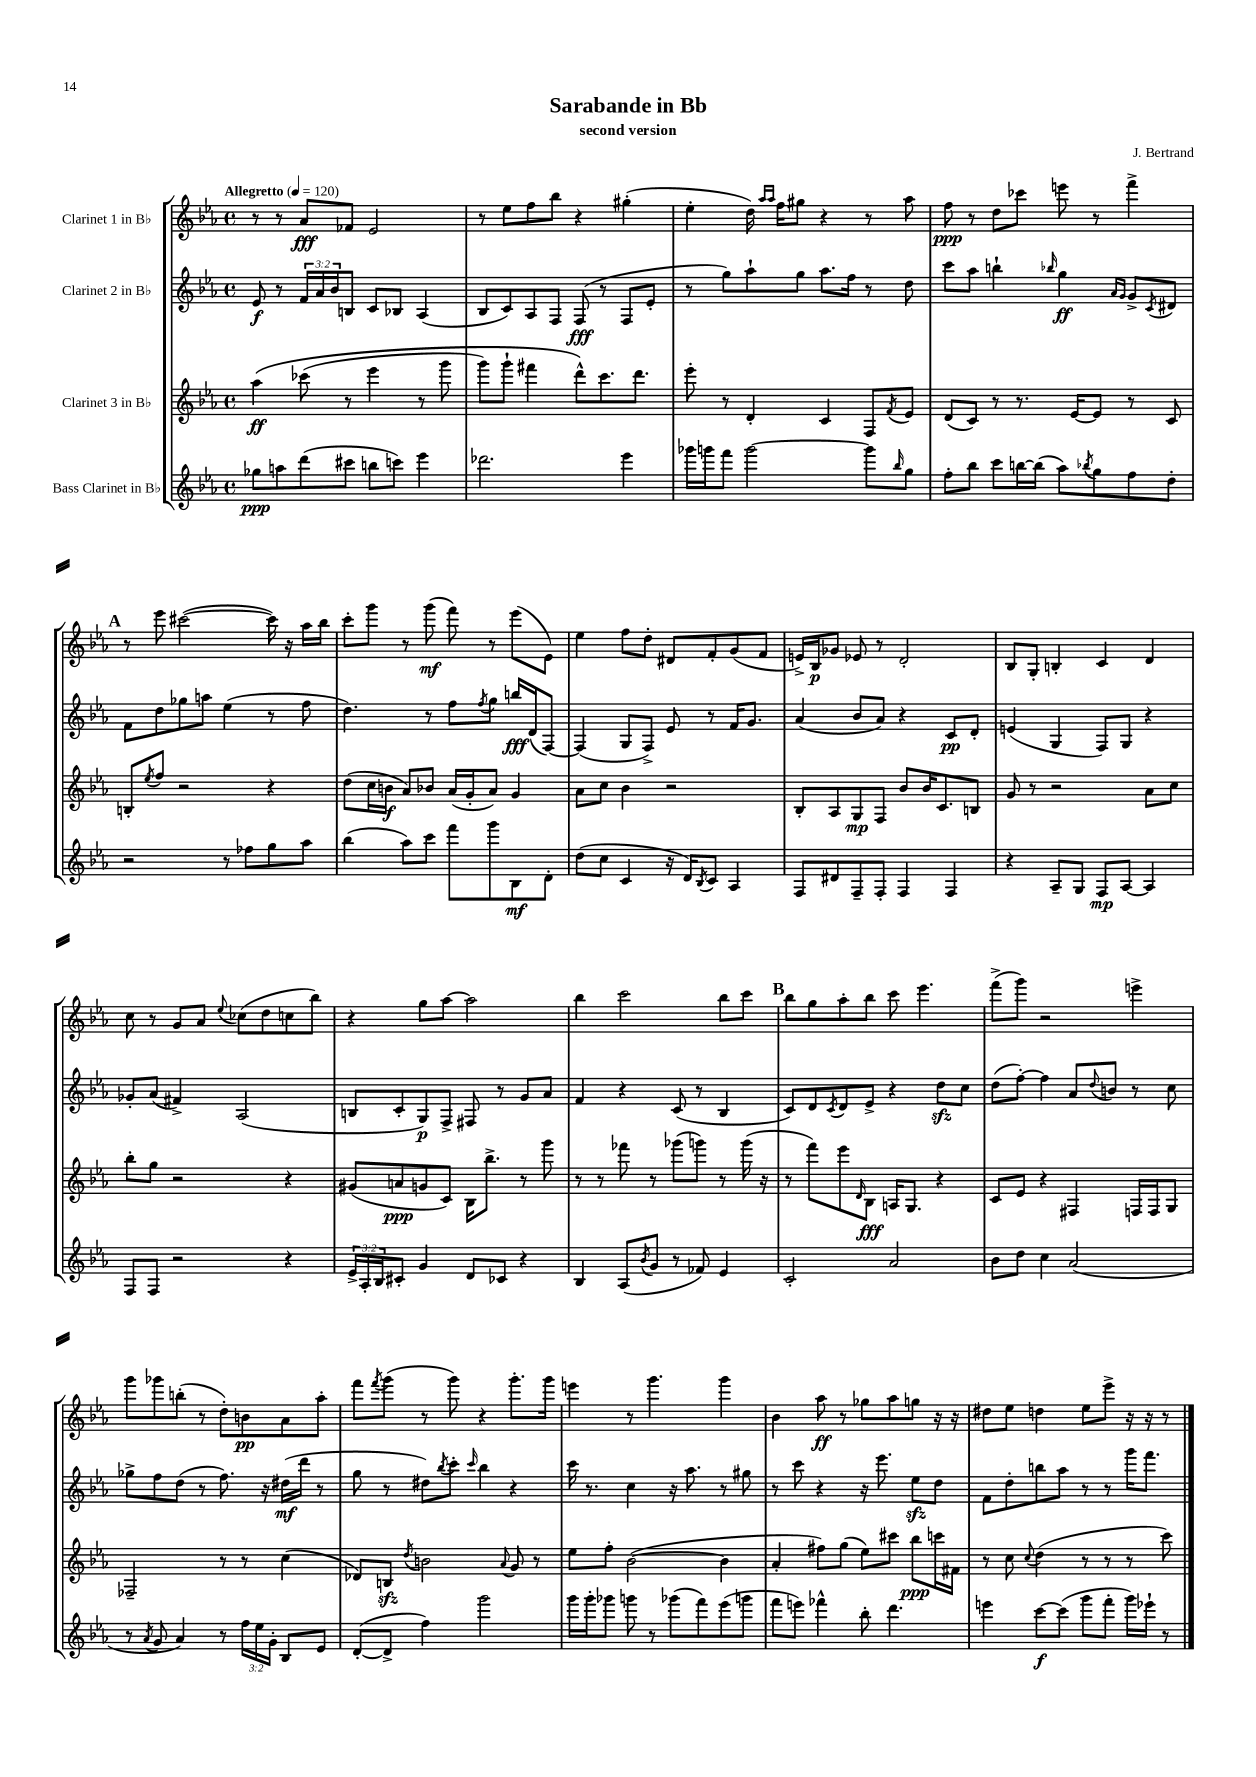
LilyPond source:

\header { title = "Sarabande in Bb" composer = "J. Bertrand" subtitle = "second version" }
<<
\new StaffGroup <<
\new Staff = "s0" \with { instrumentName = "Clarinet 1 in Bb" } {
    \clef treble \key ees \major \defaultTimeSignature \time 4/4 \tempo "Allegretto" 4 = 120
    r8 r8 aes'8\fff fes'8 ees'2 |
    r8 ees''8 f''8 bes''8 r4 gis''4-.( |
    ees''4-. d''16) \grace { aes''16 aes''16 } f''16 gis''8 r4 r8 aes''8 |
    f''8\ppp r8 d''8 ces'''8 e'''8 r8 f'''4-> |
    \mark \markup { \bold "A" } r8 ees'''8 cis'''2~( cis'''16) r16 aes''16 bes''16 |
    c'''8-. g'''8 r8 g'''8\mf( f'''8) r8 ees'''8( ees'8) |
    ees''4 f''8 d''8-. dis'8 f'8-. g'8( f'8 |
    e'16->) bes16\p ges'8 ees'8 r8 d'2-. |
    bes8 g8-. b4-. c'4 d'4 |
    c''8 r8 g'8 aes'8 \appoggiatura { ees''8 } ces''8( d''8 c''8 bes''8) |
    r4 g''8 aes''8~ aes''2 |
    bes''4 c'''2 bes''8 c'''8 |
    \mark \markup { \bold "B" } bes''8 g''8 aes''8-. bes''8 c'''8 ees'''4. |
    f'''8->( g'''8) r2 e'''4-> |
    g'''8 ges'''8 b''8-.( r8 d''8-.) b'8\pp aes'8 aes''8-. |
    f'''8 \acciaccatura { f'''8 } g'''8( r8 g'''8) r4 g'''8.-. g'''16 |
    e'''4 r8 g'''4. g'''4 |
    bes'4 aes''8\ff r8 ges''8 aes''8 g''8 r16 r16 |
    dis''8 ees''8 d''4 ees''8 ees'''8-> r16 r16 r8 \bar "|." |
}
\new Staff = "s1" \with { instrumentName = "Clarinet 2 in Bb" } {
    \clef treble \key ees \major \defaultTimeSignature \time 4/4 \override Staff.TupletNumber.text = #tuplet-number::calc-fraction-text
    ees'8\f r8 \tuplet 3/2 { f'16 aes'16 bes'16 } b8 c'8 bes8 aes4( |
    bes8 c'8) aes8 f8 f8\fff( r8 f8 ees'8-. |
    r8 g''8) aes''8-! g''8 aes''8. f''16 r8 d''8 |
    c'''8 aes''8 b''4-! \grace { bes''16 } g''4\ff \grace { aes'16 g'16 } g'8-> \acciaccatura { c'8 } dis'8 |
    \mark \markup { \bold "A" } f'8 d''8 ges''8 a''8 ees''4( r8 f''8 |
    d''4.) r8 f''8 \acciaccatura { f''8 } g''8 b''16\fff d'16( f8~) |
    f4( g8 f8->) ees'8 r8 f'16 g'8. |
    aes'4( bes'8 aes'8) r4 c'8\pp d'8-. |
    e'4( g4 f8) g8 r4 |
    ges'8-. aes'8( fis'4->) aes2( |
    b8 c'8-. g8\p) f8-> fis8 r8 g'8 aes'8 |
    f'4 r4 c'8( r8 bes4 |
    \mark \markup { \bold "B" } c'8) d'8 \acciaccatura { c'8 } d'8 ees'8-> r4 d''8\sfz c''8 |
    d''8( f''8~-.) f''4 aes'8 \appoggiatura { d''8 } b'8 r8 c''8 |
    ges''8-> f''8 d''8( r8 f''8.) r16 dis''16\mf( d'''16 r8 |
    g''8 r8 dis''8) \acciaccatura { bes''8 } c'''8-. \grace { c'''16 } bes''4 r4 |
    c'''16 r8. c''4 r16 aes''8. r8 gis''8 |
    r8 c'''8 r4 r16 ees'''8. ees''8\sfz d''8 |
    f'8 d''8-. b''8 aes''8 r8 r8 g'''16 f'''8. \bar "|." |
}
\new Staff = "s2" \with { instrumentName = "Clarinet 3 in Bb" } {
    \clef treble \key ees \major \defaultTimeSignature \time 4/4
    aes''4\ff\( ces'''8( r8 ees'''4 r8 g'''8 |
    g'''8) g'''8-! fis'''4 d'''8-^\) c'''8. d'''8. |
    ees'''8-. r8 d'4-. c'4 f8 \acciaccatura { f'8 } ees'8 |
    d'8( c'8) r8 r8. ees'16~ ees'8 r8 c'8 |
    \mark \markup { \bold "A" } b8-. \acciaccatura { ees''8 } f''8 r2 r4 |
    d''8( c''16 b'16\f aes'8) bes'8 aes'16( g'16-. aes'8) g'4 |
    aes'8 c''8 bes'4 r2 |
    bes8-. aes8 g8\mp f8 bes'8 bes'16 c'8. b8 |
    g'8 r8 r2 aes'8 c''8 |
    bes''8-. g''8 r2 r4 |
    gis'8( a'8\ppp g'8 c'8) bes16 bes''8.-> r8 g'''8 |
    r8 r8 fes'''8 r8 ges'''8( g'''8) r8 g'''16( r16 |
    \mark \markup { \bold "B" } r8 f'''8) ees'''8 \grace { d'16 } bes8\fff a16 g8. r4 |
    c'8 ees'8 r4 fis4 f16 f16 g8 |
    fes2-- r8 r8 c''4( |
    des'8) b8\sfz \acciaccatura { d''8 } b'2 \appoggiatura { aes'8 } g'8 r8 |
    ees''8 f''8-. bes'2~( bes'4 |
    aes'4-. fis''8) g''8( ees''8) cis'''8 bes''8\ppp c'''16 fis'16 |
    r8 c''8 \appoggiatura { c''8 } d''4( r8 r8 r8 c'''8) \bar "|." |
}
\new Staff = "s3" \with { instrumentName = "Bass Clarinet in Bb" } {
    \clef treble \key ees \major \defaultTimeSignature \time 4/4 \override Staff.TupletNumber.text = #tuplet-number::calc-fraction-text
    ges''8\ppp a''8 d'''8( cis'''8 b''8 c'''8) ees'''4 |
    des'''2. ees'''4 |
    ges'''16 g'''16 f'''8 g'''2~ g'''8 \grace { bes''16 } g''8 |
    f''8-. bes''8 c'''8 b''16~ b''16( aes''8) \acciaccatura { bes''8 } g''8 f''8 d''8-. |
    \mark \markup { \bold "A" } r2 r8 fes''8 g''8 aes''8 |
    bes''4( aes''8) c'''8 f'''8 g'''8 bes8\mf d'8-. |
    d''8( c''8 c'4 r16 d'16) \acciaccatura { bes8 } c'8 aes4 |
    f8 dis'8 f8-- f8-. f4 f4 |
    r4 aes8-- g8 f8\mp aes8~ aes4 |
    f8 f8 r2 r4 |
    \tuplet 3/2 { ees'16-> aes16-. bes16 } cis'8-. g'4 d'8 ces'8 r4 |
    bes4 aes8( \acciaccatura { bes'8 } g'8 r8 fes'8) ees'4 |
    \mark \markup { \bold "B" } c'2-. aes'2 |
    bes'8 d''8 c''4 aes'2( |
    r8 \acciaccatura { aes'8 } g'8 aes'4) r8 \tuplet 3/2 { f''16 ees''16 g'16-. } bes8 ees'8 |
    d'8~-.( d'8-> f''4) g'''2 |
    g'''16 g'''16-. ges'''8 g'''8 r8 ges'''8( f'''8) ees'''8( g'''8 |
    f'''8 e'''8) fes'''4-^ bes''8-. d'''4. |
    e'''4 c'''8~\f c'''8( g'''8 f'''8-. g'''16) ees'''16-! r8 \bar "|." |
}
>>
>>
\layout { \context { \Score \remove "Bar_number_engraver" } }
